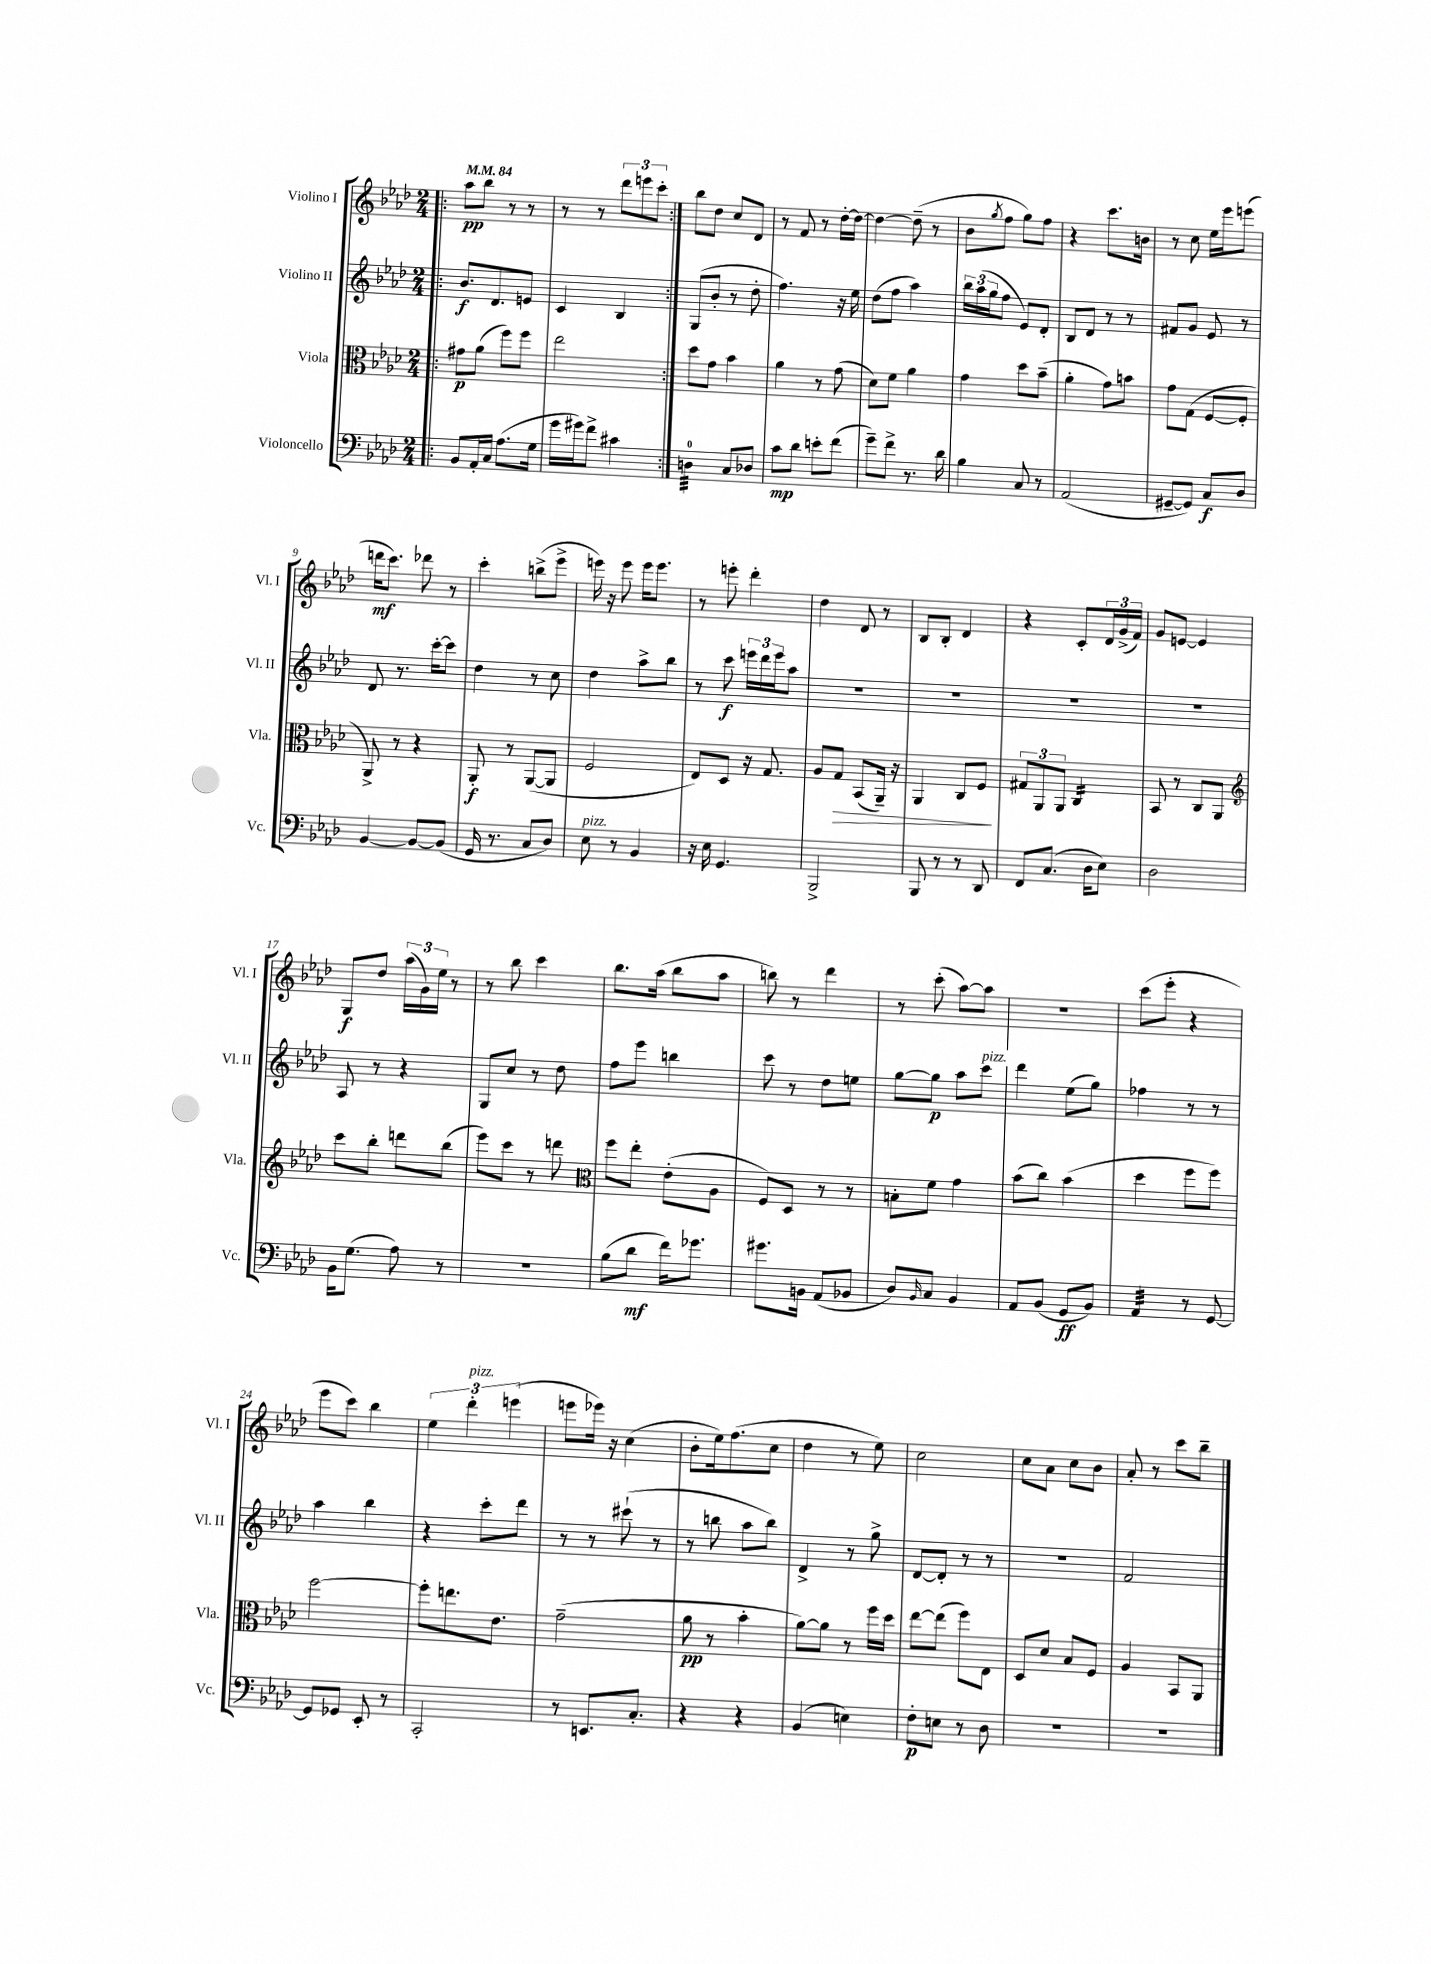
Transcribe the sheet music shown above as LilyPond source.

<<
\new StaffGroup <<
\new Staff = "s0" \with { instrumentName = "Violino I" shortInstrumentName = "Vl. I" } {
    \clef treble \key aes \major \numericTimeSignature \time 2/4 \tempo 4 = 84
    \repeat volta 2 { \bar ".|:" aes''8\pp bes''8 r8 r8 |
    r8 r8 \tuplet 3/2 { des'''8 e'''8 c'''8-. } | }
    bes''8 des''8 c''8 des'8 |
    r8 f'8 r8 des''16~-. des''16~ |
    des''4~ des''8--( r8 |
    bes'8 \acciaccatura { g''8 } f''8 g''8) f''8 |
    r4 c'''8. b'16 |
    r8 c''8 ees''16 ees'''16 e'''8( |
    d'''16\mf c'''8.) des'''8 r8 |
    c'''4-. b''8->( ees'''8-> |
    e'''16) r16 e'''8 e'''16 e'''8. |
    r8 e'''8-. des'''4-. |
    des''4 des'8 r8 |
    bes8 bes8-. des'4 |
    r4 c'8-. \tuplet 3/2 { des'16 g'16->( f'16) } |
    g'8 e'8~ e'4 |
    g8\f des''8 \tuplet 3/2 { aes''16( g'16) ees''16 } r8 |
    r8 bes''8 c'''4 |
    bes''8. aes''16( bes''8 aes''8 |
    b''8) r8 des'''4 |
    r8 c'''8-.( aes''8~) aes''8 |
    r2 |
    c'''8( ees'''8-. r4 |
    ees'''8 c'''8) bes''4 |
    \tuplet 3/2 { ees''4 des'''4-.^\markup { \italic "pizz." } e'''4( } |
    e'''8 ees'''16) r16 c''4( |
    bes'8-. ees''16) f''8.( c''8 |
    des''4 r8 ees''8) |
    c''2 |
    c''8 aes'8 c''8 bes'8 |
    aes'8-. r8 c'''8 bes''8-- \bar "|." |
}
\new Staff = "s1" \with { instrumentName = "Violino II" shortInstrumentName = "Vl. II" } {
    \clef treble \key aes \major \numericTimeSignature \time 2/4
    \repeat volta 2 { \bar ".|:" bes'8.\f des'8. e'8 |
    c'4 bes4 | }
    g8( bes'8-. r8 des''8-. |
    f''4.) r16 ees''16 |
    des''8( f''8 aes''4) |
    \tuplet 3/2 { bes''16 aes''16( g''16 } f''8 ees'8) des'8-. |
    bes8 des'8 r8 r8 |
    fis'8 g'8 ees'8 r8 |
    des'8 r8. c'''16~-. c'''8 |
    des''4 r8 c''8 |
    des''4 aes''8-> bes''8 |
    r8 c'''8\f \tuplet 3/2 { e'''16 des'''16 e'''16 } aes''8 |
    R2 |
    R2 |
    R2 |
    R2 |
    aes8 r8 r4 |
    g8 c''8 r8 des''8 |
    f''8 ees'''8 b''4 |
    c'''8 r8 des''8 e''8 |
    g''8~ g''8\p aes''8 c'''8^\markup { \italic "pizz." } |
    des'''4 ees''8( g''8) |
    fes''4 r8 r8 |
    aes''4 bes''4 |
    r4 c'''8-. des'''8 |
    r8 r8 cis'''8-!( r8 |
    r8 b''8 aes''8 b''8) |
    des'4-> r8 g''8-> |
    des'8~ des'8-. r8 r8 |
    R2 |
    f'2 \bar "|." |
}
\new Staff = "s2" \with { instrumentName = "Viola" shortInstrumentName = "Vla." } {
    \clef alto \key aes \major \numericTimeSignature \time 2/4
    \repeat volta 2 { \bar ".|:" gis'8\p aes'8( f''8) f''8 |
    ees''2 | }
    des''8 g'8 bes'4 |
    aes'4 r8 g'8( |
    des'8) f'8 aes'4 |
    g'4 des''8 bes'8--( |
    aes'4-. g'8) b'8 |
    g'8 g8( f8~ f8-. |
    aes,8->) r8 r4 |
    aes,8-.\f r8 aes,8~( aes,8 |
    f2 |
    ees8) des8 r16 g8. |
    aes8 g8\> bes,8( aes,16--) r16 |
    aes,4 c8 f8\! |
    \tuplet 3/2 { gis8 aes,8 aes,8 } c4:16 |
    bes,8 r8 c8 aes,8 |
    \clef treble c'''8 bes''8-. d'''8 bes''8( |
    ees'''8) c'''8 r8 d'''8 |
    \clef alto f''8 ees''8-. ees'8-.( aes8 |
    f8) des8 r8 r8 |
    b8-. f'8 g'4 |
    bes'8( c''8) bes'4( |
    des''4 f''8 f''8) |
    f''2~ |
    f''8-. e''8. ees'8. |
    g'2--( |
    aes'8\pp r8 bes'4-. |
    aes'8~) aes'8 r8 f''16 des''16 |
    ees''8~ ees''8( f''8) ees8 |
    des8 des'8 bes8 f8 |
    aes4 bes,8 aes,8 \bar "|." |
}
\new Staff = "s3" \with { instrumentName = "Violoncello" shortInstrumentName = "Vc." } {
    \clef bass \key aes \major \numericTimeSignature \time 2/4
    \repeat volta 2 { \bar ".|:" bes,8 aes,16-. c16 aes8.( g16 |
    g'16 gis'16) f'8-> cis'4 | }
    d4:32-0 c8 des8 |
    c'8\mp des'8 e'8-. f'8( |
    g'8--) f'8-> r8. des'16 |
    bes4 c8 r8 |
    aes,2( |
    gis,8~-- gis,8) c8\f des8 |
    bes,4~ bes,8~ bes,8( |
    g,16 r8. c8 des8) |
    ees8^\markup { \italic "pizz." } r8 bes,4 |
    r16 ees16 g,4. |
    bes,,2-> |
    bes,,8 r8 r8 des,8 |
    f,8 c8.( des16 ees8) |
    des2 |
    bes,16 g8.( aes8) r8 |
    R2 |
    bes8( des'8\mf f'16) ges'8. |
    gis'8. b,16 aes,8( bes,8 |
    des8) \grace { bes,16 } c8 bes,4 |
    aes,8 bes,8( g,8\ff bes,8) |
    aes,4:32 r8 g,8~ |
    g,8 ges,8 ees,8-. r8 |
    c,2-. |
    r8 e,8. c8.-. |
    r4 r4 |
    bes,4( e4) |
    f8-.\p e8 r8 des8 |
    R2 |
    R2 \bar "|." |
}
>>
>>
